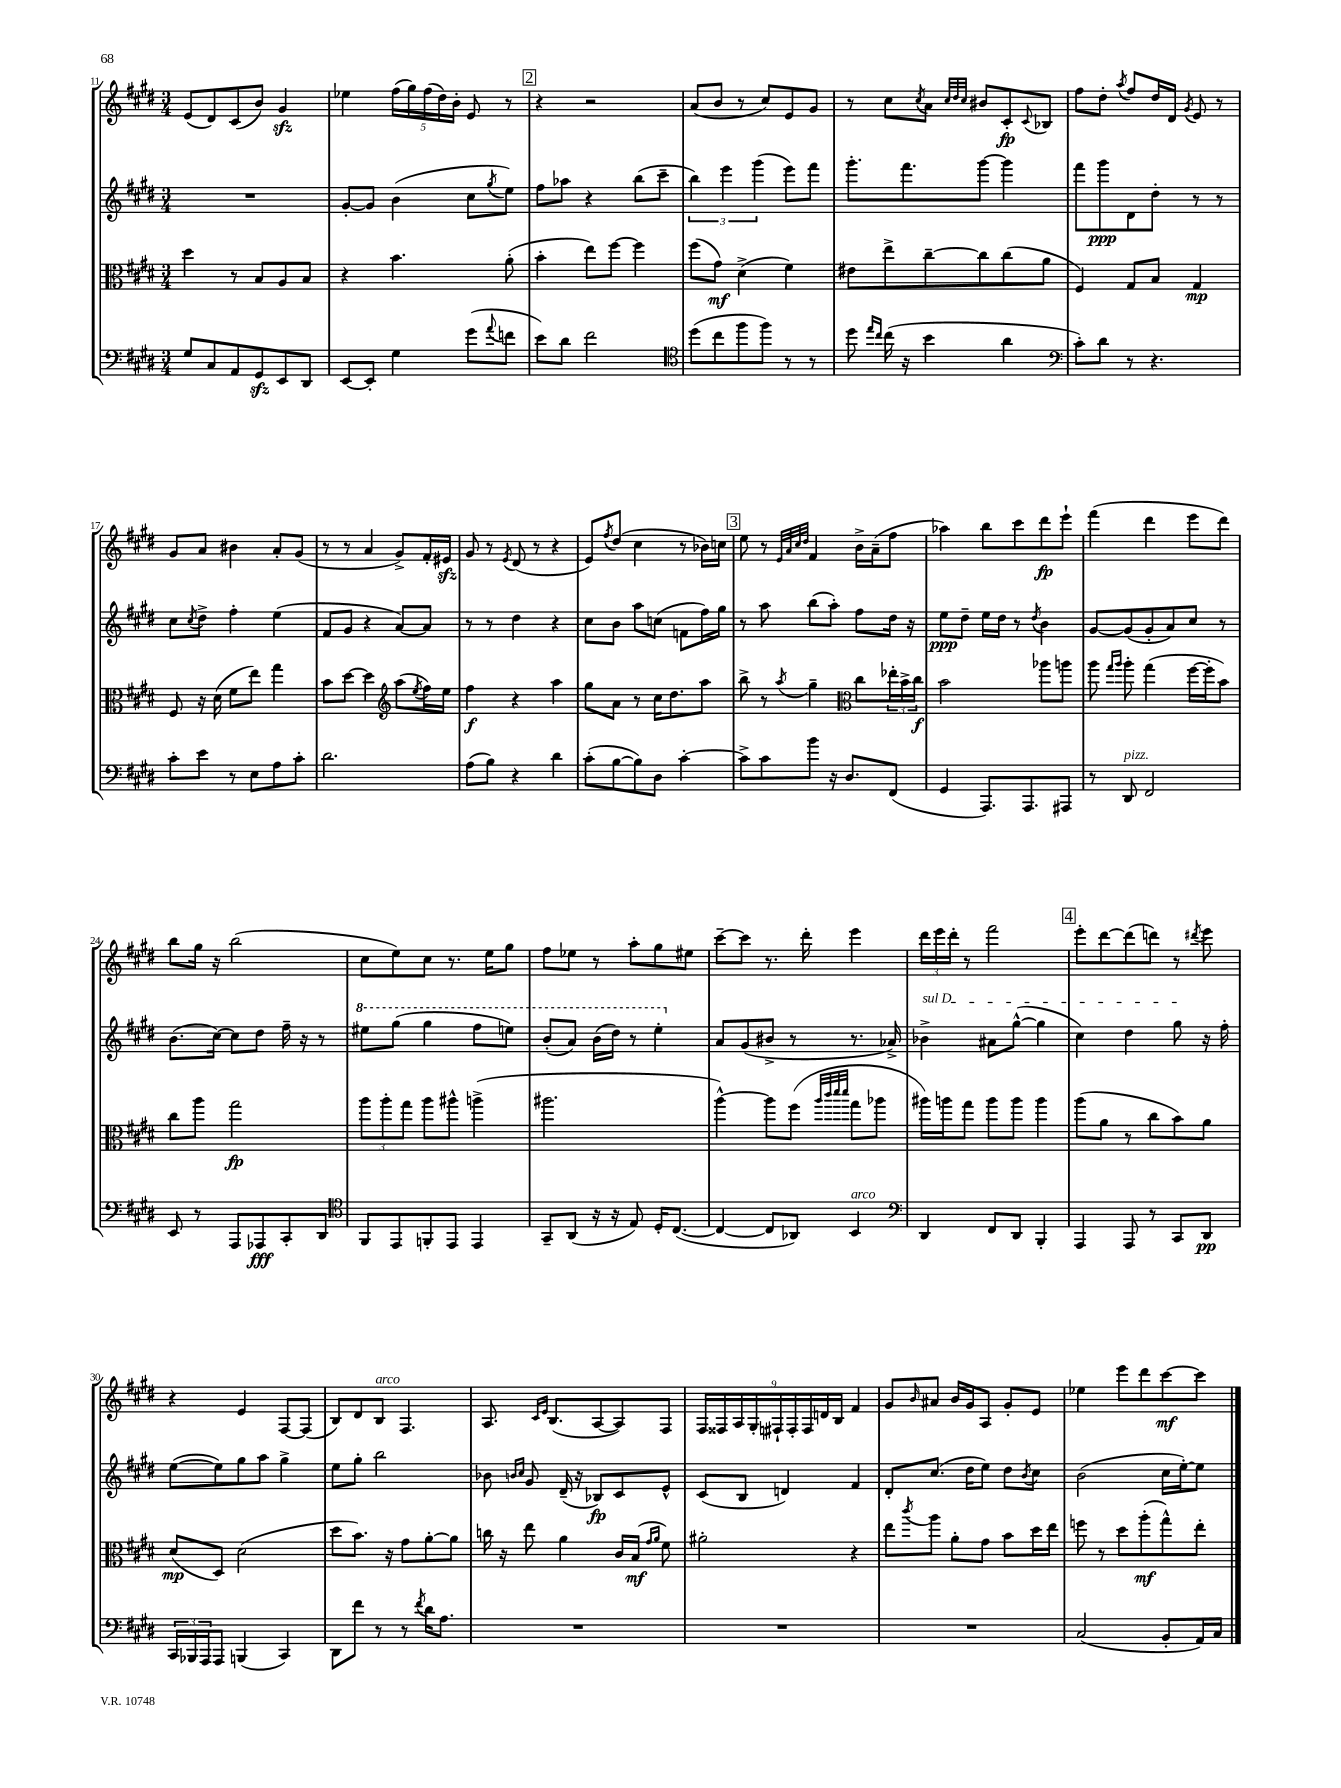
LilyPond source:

<<
\new StaffGroup <<
\new Staff = "s0" {
    \clef treble \key e \major \numericTimeSignature \time 3/4
    e'8( dis'8) cis'8( b'8) gis'4\sfz |
    ees''4 \tuplet 5/4 { fis''16( gis''16) fis''16( dis''16) b'16-. } e'8 r8 |
    \mark \markup { \box "2" } r4 r2 |
    a'8( b'8 r8 cis''8) e'8 gis'8 |
    r8 cis''8 \acciaccatura { cis''8 } a'8 \grace { cis''32 dis''32 cis''32 } bis'8 cis'8-.\fp \appoggiatura { cis'8 } bes8 |
    fis''8 dis''8-. \acciaccatura { a''8 } fis''8 dis''16 dis'16 \acciaccatura { gis'8 } e'8 r8 |
    gis'8 a'8 bis'4 a'8-. gis'8( |
    r8 r8 a'4 gis'8->) fis'16-. eis'16\sfz |
    gis'8 r8 \acciaccatura { e'8 } dis'8( r8 r4 |
    e'8) \acciaccatura { fis''8 } dis''8( cis''4 r8 bes'16) c''16 |
    \mark \markup { \box "3" } e''8 r8 \grace { e'32 a'32 cis''32 dis''32 } fis'4 b'16-> a'16--( fis''8 |
    aes''4) b''8 cis'''8 dis'''8\fp e'''8-! |
    fis'''4( dis'''4 e'''8 dis'''8) |
    b''8 gis''16 r16 b''2( |
    cis''8 e''8) cis''8 r8. e''16 gis''8 |
    fis''8 ees''8 r8 a''8-. gis''8 eis''8 |
    cis'''8~-- cis'''8 r8. dis'''16-. e'''4 |
    \tuplet 3/2 { dis'''16 e'''16 dis'''16-. } r8 fis'''2 |
    \mark \markup { \box "4" } e'''8-. dis'''8~ dis'''8( d'''8) r8 \acciaccatura { dis'''8 } e'''8 |
    r4 e'4 fis8~ fis8( |
    b8) dis'8 b8^\markup { \italic "arco" } fis4. |
    a8. \grace { cis'16 e'16 } b8.( a8~ a8) fis8 |
    \tuplet 9/8 { fis16 fisis16 a16 gis16-. fis16-! fis16-. fis16 d'16 b16 } fis'4 |
    gis'8 \grace { b'16 } ais'8 b'16 gis'16 a8 gis'8-. e'8 |
    ees''4 e'''8 dis'''8 cis'''8~\mf cis'''8 \bar "|." |
}
\new Staff = "s1" {
    \clef treble \key e \major \numericTimeSignature \time 3/4
    R2. |
    gis'8~-. gis'8 b'4( cis''8 \acciaccatura { gis''8 } e''8) |
    \mark \markup { \box "2" } fis''8 aes''8 r4 b''8( cis'''8-- |
    \tuplet 3/2 { b''4) e'''4 gis'''4( } e'''8) fis'''8 |
    gis'''8.-. fis'''8. gis'''8~ gis'''4 |
    fis'''8 gis'''8\ppp dis'8 dis''8-. r8 r8 |
    cis''8 \acciaccatura { cis''8 } dis''8-> fis''4-. e''4( |
    fis'8 gis'8 r4 a'8~) a'8 |
    r8 r8 dis''4 r4 |
    cis''8 b'8 a''8 c''8( f'8 fis''16) gis''16 |
    \mark \markup { \box "3" } r8 a''8 b''8( a''8-.) fis''8 dis''16 r16 |
    e''8\ppp dis''8-- e''16 dis''16 r8 \acciaccatura { dis''8 } b'4 |
    gis'8~ gis'8( gis'8-. a'8) cis''8 r8 |
    b'8.( cis''16~) cis''8 dis''8 fis''16-- r16 r8 |
    \ottava #1 eis'''8 gis'''8( gis'''4 fis'''8 e'''8) |
    b''8-.( a''8) b''16( dis'''16) r8 e'''4-. \ottava #0 |
    a'8 gis'8( bis'8-> r8 r8. aes'16->) |
    \once \override TextSpanner.bound-details.left.text = \markup { \italic "sul D" } bes'4->\startTextSpan ais'8 gis''8~-^( gis''4 |
    \mark \markup { \box "4" } cis''4) dis''4 gis''8\stopTextSpan r16 fis''16-. |
    e''8~( e''8) gis''8 a''8 gis''4-> |
    e''8 gis''8-. b''2 |
    bes'8 \grace { b'16 cis''16 } gis'8 dis'16--( r16 bes8\fp) cis'8 e'8-^ |
    cis'8( b8 d'4) fis'4 |
    dis'8-. cis''8.( dis''16 e''8) dis''8 \acciaccatura { b'8 } cis''8 |
    b'2( cis''16 e''16~-.) e''8 \bar "|." |
}
\new Staff = "s2" {
    \clef alto \key e \major \numericTimeSignature \time 3/4
    dis''4 r8 b8 a8 b8 |
    r4 b'4. a'8-.( |
    \mark \markup { \box "2" } b'4-. e''8) fis''8~ fis''4 |
    fis''8( gis'8\mf) dis'4->( fis'4) |
    eis'8 e''8-> cis''8~-- cis''8 cis''8( a'8 |
    fis4) gis8 b8 gis4\mp |
    fis8 r16 dis'16( fis'8 e''8) gis''4 |
    b'8 dis''8~ dis''4 \clef treble a''8( \acciaccatura { e''8 } fis''16) e''16 |
    fis''4\f r4 a''4 |
    gis''8 a'8 r8 cis''16 dis''8. a''8 |
    \mark \markup { \box "3" } b''8-> r8 \acciaccatura { a''8 } gis''4-- \clef alto cis''8 \tuplet 3/2 { ees''16-. b'16-> cis''16\f } |
    b'2 aes''8 a''8 |
    a''8 \grace { gis''16 a''16 } a''8-. gis''4( fis''16~ fis''16-. b'8) |
    cis''8 a''8 gis''2\fp |
    \tuplet 3/2 { a''8 a''8-. gis''8 } a''8 ais''8-^ a''4->( |
    ais''2. |
    a''4~-^) a''8 fis''8( \grace { a''32 cis'''32 dis'''32 dis'''32 } gis''8 aes''8 |
    ais''16) a''16 gis''8 a''8 a''8 a''4 |
    \mark \markup { \box "4" } a''8( a'8 r8 cis''8 b'8) a'8 |
    dis'8\mp( dis8) dis'2( |
    dis''8 b'8.) r16 gis'8 a'8~-. a'8 |
    c''16 r16 e''8 a'4 cis'16 b16\mf( \grace { gis'16 a'16 } fis'8) |
    ais'2-. r4 |
    e''8 \acciaccatura { cis'''8 } a''8 a'8-. gis'8 b'8 dis''16 e''16 |
    f''8 r8 dis''8 a''8-.\mf( gis''8-^) e''8-. \bar "|." |
}
\new Staff = "s3" {
    \clef bass \key e \major \numericTimeSignature \time 3/4
    gis8 cis8 a,8 gis,8\sfz e,8 dis,8 |
    e,8~ e,8-. gis4 gis'8( \appoggiatura { a'8 } f'8 |
    \mark \markup { \box "2" } e'8) dis'8 fis'2 |
    \clef tenor dis''8( cis''8 fis''8 fis''8) r8 r8 |
    dis''8 \grace { e''16 cis''16 } cis''16( r16 b'4 a'4 |
    \clef bass cis'8-.) dis'8 r8 r4. |
    cis'8-. e'8 r8 e8 a8 cis'8-. |
    dis'2. |
    a8( b8) r4 dis'4 |
    cis'8-.( b8~ b8) dis8 cis'4~-. |
    \mark \markup { \box "3" } cis'8-> cis'8 b'8 r16 dis8. fis,8( |
    gis,4 a,,8.) a,,8. ais,,8 |
    r8 dis,8^\markup { \italic "pizz." } fis,2 |
    e,8 r8 a,,8 aes,,8\fff cis,8-. dis,8 |
    \clef tenor fis,8 e,8 f,8-. e,8 e,4 |
    gis,8-- a,8( r16 r16 e8) dis16-. cis8.~( |
    cis4~ cis8 aes,8) b,4^\markup { \italic "arco" } |
    \clef bass dis,4 fis,8 dis,8 b,,4-. |
    \mark \markup { \box "4" } a,,4 a,,8 r8 cis,8 dis,8\pp |
    \tuplet 3/2 { cis,16 bes,,16 a,,16 } a,,8 b,,4( cis,4) |
    dis,8 fis'8 r8 r8 \acciaccatura { fis'8 } dis'16 a8. |
    R2. |
    R2. |
    R2. |
    cis2( b,8-. a,16) cis16 \bar "|." |
}
>>
>>
\layout { \context { \Score currentBarNumber = #11 } }
